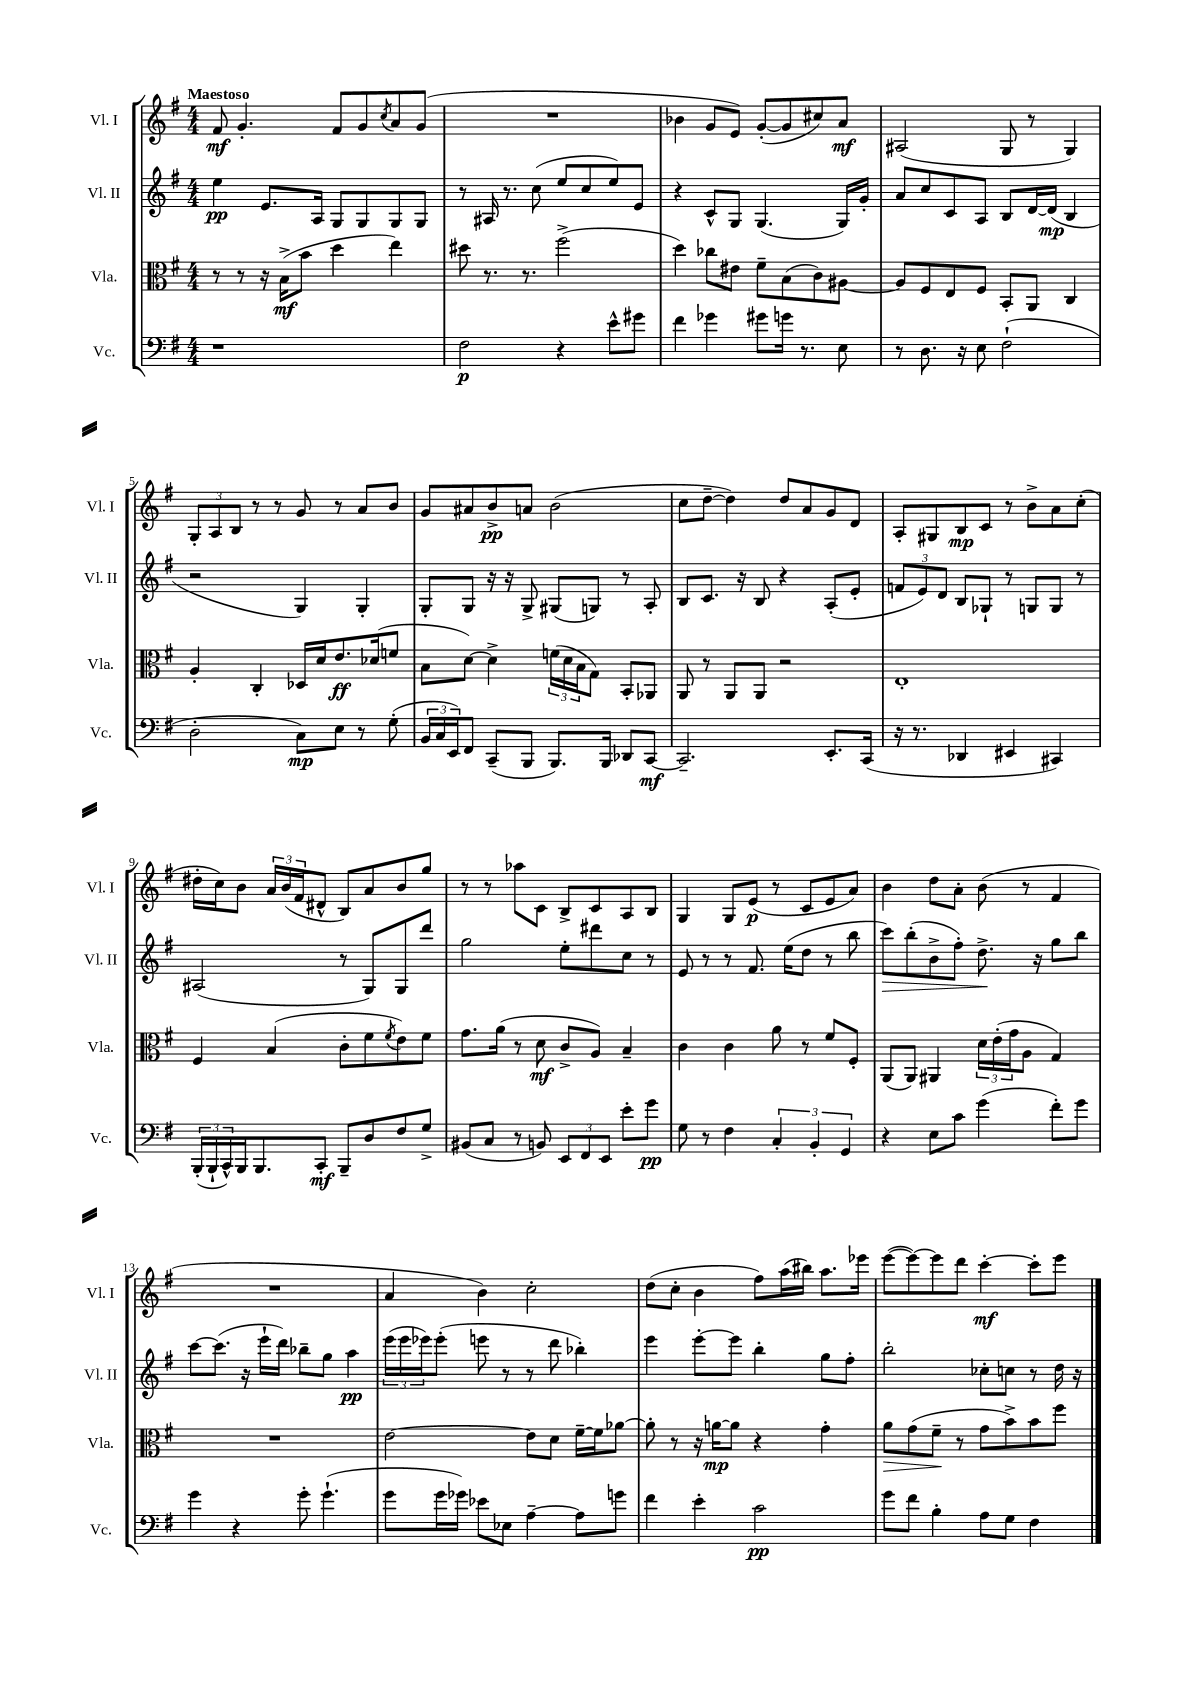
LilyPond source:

<<
\new StaffGroup <<
\new Staff = "s0" \with { instrumentName = "Vl. I" shortInstrumentName = "Vl. I" } {
    \clef treble \key g \major \numericTimeSignature \time 4/4 \tempo "Maestoso"
    fis'8\mf g'4.-. fis'8 g'8 \acciaccatura { c''8 } a'8 g'8( |
    R1 |
    bes'4 g'8 e'8) g'8~-.( g'8 cis''8) a'8\mf |
    ais2( g8 r8 g4) |
    \tuplet 3/2 { g8-. a8 b8 } r8 r8 g'8 r8 a'8 b'8 |
    g'8 ais'8 b'8->\pp a'8 b'2( |
    c''8 d''8~-- d''4) d''8 a'8 g'8 d'8 |
    a8-. gis8 b8\mp c'8 r8 b'8-> a'8 c''8-.( |
    dis''16-. c''16) b'8 \tuplet 3/2 { a'16 b'16( fis'16 } dis'8-^ b8) a'8 b'8 g''8 |
    r8 r8 aes''8 c'8 b8-> c'8 a8 b8 |
    g4 g8 e'8\p( r8 c'8 e'8 a'8) |
    b'4 d''8 a'8-. b'8( r8 fis'4 |
    R1 |
    a'4 b'4) c''2-. |
    d''8( c''8-. b'4 fis''8) a''16( bis''16) a''8. ees'''16 |
    e'''8~( e'''8~) e'''8 d'''8 c'''4~-.\mf c'''8-. e'''8 \bar "|." |
}
\new Staff = "s1" \with { instrumentName = "Vl. II" shortInstrumentName = "Vl. II" } {
    \clef treble \key g \major \numericTimeSignature \time 4/4
    e''4\pp e'8. a16 g8 g8 g8 g8 |
    r8 ais16 r8. c''8( e''8 c''8 e''8) e'8 |
    r4 c'8-^ g8 g4.( g16) g'16-. |
    a'8 c''8 c'8 a8 b8 d'16~ d'16\mp( b4 |
    r2 g4) g4-. |
    g8-. g8 r16 r16 g8-> gis8( g8) r8 a8-. |
    b8 c'8. r16 b8 r4 a8-.( e'8-. |
    \tuplet 3/2 { f'8 e'8) d'8 } b8 ges8-! r8 g8 g8 r8 |
    ais2( r8 g8) g8 d'''8 |
    g''2 e''8-. dis'''8 c''8 r8 |
    e'8 r8 r8 fis'8. e''16( d''8 r8 b''8 |
    c'''8\>) b''8-.( b'8-> fis''8-.) d''8.->\! r16 g''8 b''8 |
    c'''8~ c'''8.( r16 e'''16-! d'''16) bes''8-- g''8 a''4\pp |
    \tuplet 3/2 { e'''16( e'''16 ees'''16) } ees'''8-.( e'''8 r8 r8 d'''8 bes''4-.) |
    e'''4 e'''8~-. e'''8 b''4-. g''8 fis''8-. |
    b''2-. ces''8-. c''8 r8 d''16 r16 \bar "|." |
}
\new Staff = "s2" \with { instrumentName = "Vla." shortInstrumentName = "Vla." } {
    \clef alto \key g \major \numericTimeSignature \time 4/4
    r8 r8 r16 b16->\mf( b'8 d''4 e''4) |
    dis''8 r8. r8. fis''2->( |
    d''4) ces''8 eis'8 fis'8-- b8( c'8) ais8~ |
    ais8 fis8 e8 fis8 b,8-. a,8 c4 |
    a4-. c4-. des16 d'16 e'8.\ff des'16( f'8 |
    b8 d'8~) d'4-> \tuplet 3/2 { f'16( d'16 b16 } g8) b,8-. aes,8 |
    a,8 r8 a,8 a,8 r2 |
    e1-. |
    fis4 b4( c'8-. fis'8 \acciaccatura { fis'8 } e'8) fis'8 |
    g'8. a'16( r8 d'8\mf c'8-> a8) b4-- |
    c'4 c'4 a'8 r8 fis'8 fis8-. |
    a,8( a,8) ais,4 \tuplet 3/2 { d'16 e'16-.( g'16 } a8 g4) |
    R1 |
    e'2~ e'8 d'8 fis'16~-- fis'16 aes'8~ |
    aes'8-. r8 r16 a'16~\mp a'8 r4 g'4-. |
    a'8\> g'8( fis'8--\! r8 g'8 b'8->) b'8 fis''8 \bar "|." |
}
\new Staff = "s3" \with { instrumentName = "Vc." shortInstrumentName = "Vc." } {
    \clef bass \key g \major \numericTimeSignature \time 4/4
    r1 |
    fis2\p r4 e'8-^ gis'8 |
    fis'4 ges'4 gis'8 g'16 r8. e8 |
    r8 d8. r16 e8 fis2-!( |
    d2-. c8\mp) e8 r8 g8-.( |
    \tuplet 3/2 { b,16 c16 e,16) } fis,8 c,8--( b,,8 b,,8.) b,,16 des,8 c,8~\mf |
    c,2.-- e,8.-. c,16( |
    r16 r8. des,4 eis,4 cis,4) |
    \tuplet 3/2 { b,,16-.( b,,16-! c,16-^) } b,,16 b,,8. c,8-.\mf b,,8-- d8 fis8 g8-> |
    bis,8( c8 r8 b,8) \tuplet 3/2 { e,8 fis,8 e,8 } e'8-. g'8\pp |
    g8 r8 fis4 \tuplet 3/2 { c4-. b,4-. g,4 } |
    r4 e8 c'8 g'4( fis'8-.) g'8 |
    g'4 r4 g'8-. g'4.-!( |
    g'8 g'16 ges'16) ees'8 ees8 a4~-- a8 g'8 |
    fis'4 e'4-. c'2\pp |
    g'8 fis'8 b4-. a8 g8 fis4 \bar "|." |
}
>>
>>
